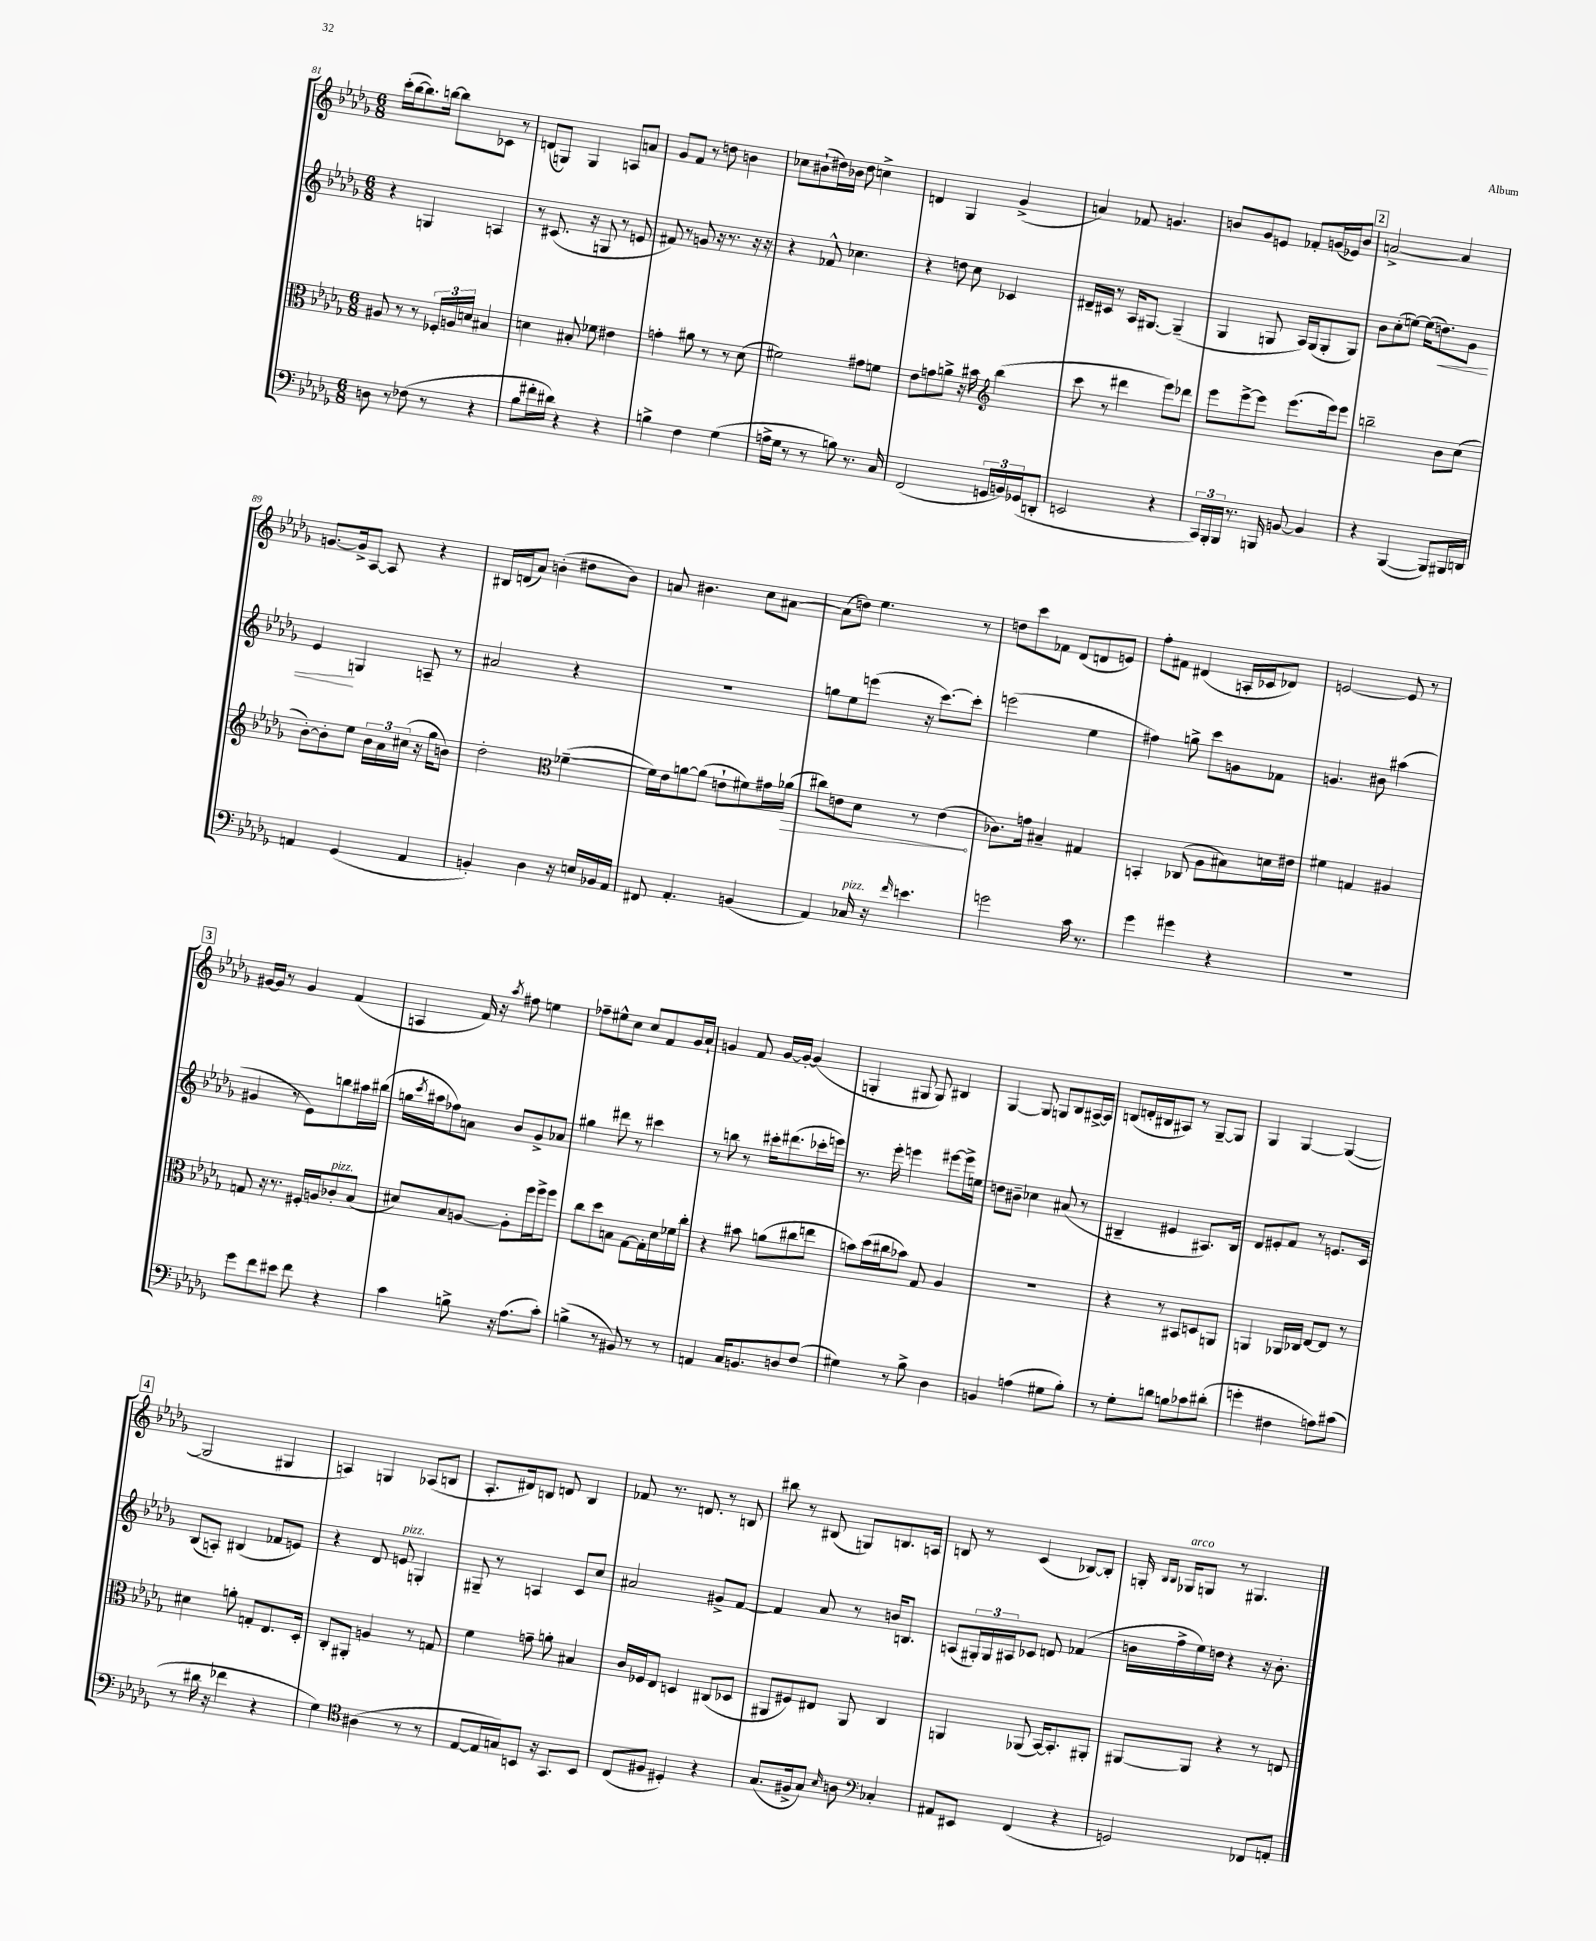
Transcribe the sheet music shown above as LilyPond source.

<<
\new StaffGroup <<
\new Staff = "s0" {
    \clef treble \key des \major \numericTimeSignature \time 6/8
    c'''16-.( bes''16~ bes''8.) b''16~ b''8 ces'8 r8 |
    d'8( g8) g4 a8 a'8 |
    ges'8 f'8 r8 d''8 b'4 |
    ces''8 bis'8-!( dis''16) bes'16 dis''8 c''4-> |
    d'4 ges4 ges'4->( |
    a'4) fes'8 g'4. |
    b'8 ges'8 e'8 fes'8-. g'16( ees'16) b'8 |
    \mark \markup { \box "2" } a'2~-> a'4 |
    g'8.~ g'16-> aes8~ aes8 r4 |
    bis16 d'16( aes'8) b'4-.( dis''8 b'8) |
    a'8 bis'4. c''8 ais'8~ |
    ais'8( d''8) ees''4. r8 |
    d''8 c'''8 fes'8 des'8( d'8 e'8) |
    f''8-. fis'8 dis'4( a16-. ces'16 des'8) |
    e'2~ e'8 r8 |
    \mark \markup { \box "3" } gis'16~ gis'16 r8 gis'4 f'4( |
    a4 f'16) r16 \acciaccatura { aes''8 } fis''8 e''4 |
    fes''8-- eis''8-^ c''8 c''8 f'8 ges'16 aes'16-! |
    g'4 f'8 g'16~ g'16~-. g'4( |
    g4-. gis8 gis8) bis4 |
    ges4~ ges8 g8 bes8 ais16~-> ais16 |
    b8( d'16-. bis16 ais8) r8 ges8~-- ges8 |
    ges4 ges4~ ges4~( |
    \mark \markup { \box "4" } ges2 gis4 |
    a4) g4 aes8( b8 |
    aes8.-. dis'16) b8 d'8 b4 |
    fes'8 r8. d'8. r8 b8 |
    bis''8 r8 bis8( g8) b8. a16 |
    b8 r8 c'4( bes8~) bes8-. |
    g16-. \grace { bes16 bes16 } ges16^\markup { \italic "arco" } g8 r8 gis4. \bar "|." |
}
\new Staff = "s1" {
    \clef treble \key des \major \numericTimeSignature \time 6/8
    r4 g4 a4 |
    r8 cis'8.( r16 g8 r8 e'8 |
    fis'8) r8 g'8 r16 r8. r16 r16 |
    r4 fes'8-^ ces''4. |
    r4 d''8 c''8 ces'4 |
    dis'16-- cis'16 r8 aes16 gis8.~ gis4--( |
    ges4 g8 aes16) g16( g8-. g8) |
    \mark \markup { \box "2" } bes'8 c''8-.( e''8~) e''16( d''8.\<) ges'8 |
    ees'4\! g4 a8-- r8 |
    ais'2 r4 |
    R2. |
    g''8 ees''8 e'''8( r16 c'''8.~) c'''8-. |
    e'''2( ees''4 |
    fis''4) g''8-> c'''8 g'8 fes'8 |
    g'4. bis'8 ais''4( |
    \mark \markup { \box "3" } gis'4 r8 ees'8) b''8 ais''16 bis''16( |
    g''16 \acciaccatura { c'''8 } ais''16 fes''8) a'8 bes'8 ges'8-> aes'8 |
    gis''4 dis'''8 r8 cis'''4 |
    r8 b''8 r8 cis'''16-. dis'''8.( ces'''16-. e'''16) |
    r8. ees'''16-. e'''4 eis'''8~ eis'''16-> e''16 |
    d''8 bis'8-- ces''4 ais'8( r8 |
    bis4-- eis'4 ais8.) bis16 |
    des'8 eis'8-. f'8 r8 e'8. c'16 |
    \mark \markup { \box "4" } bes8( a8-.) bis4( fes'8 e'8) |
    r4 des'8 e'8^\markup { \italic "pizz." } g4-. |
    gis8-- r8 a4 c'8 c''8 |
    ais'2 gis'8-> f'8~ |
    f'4 aes'8 r8 b'16 b8. |
    a8( \tuplet 3/2 { gis16-.) gis16 ais16 } ces'8 d'8 fes'4( |
    b'16 f''16-> ees''16) d''16 r4 r16 b'8.-. \bar "|." |
}
\new Staff = "s2" {
    \clef alto \key des \major \numericTimeSignature \time 6/8
    ais8 r8 r8 \tuplet 3/2 { fes16-. a16 d'16 } bis4 |
    d'4 bis8-. fes'8 eis'4 |
    g'4-. ais'8 r8 r8 des'8( |
    fis'2) gis'8 f'8 |
    ees'8 g'8 a'8-> r16 bis'16 \clef treble bes''4( |
    c'''8 r8 dis'''4 ees'''8) des'''8 |
    ees'''8 ees'''8~-> ees'''8 ees'''8.( ees'''16) ees'''8 |
    \mark \markup { \box "2" } b''2-- bes'8 c''8( |
    bes'8~-.) bes'8-. ees''8 \tuplet 3/2 { bes'16 aes'16 cis''16( } r16 ges''16 b'8) |
    des''2-. \clef alto fes'4~--( |
    fes'16) ees'16 a'8~ a'8( e'8-! fis'8) gis'16 \once \override Hairpin.circled-tip = ##t aes'16\>( |
    cis''8) e'8 des'8 r8 e'4\!( |
    ces'8.) g'16 bis4-- gis4 |
    b,4-. ces8( aes8 bis8) d'16 eis'16 |
    fis'4 g4 ais4 |
    \mark \markup { \box "3" } g8 r16 r8. fis16-. a16 ces'8-.^\markup { \italic "pizz." } bes8( |
    dis'8) bes8 a8~ a8-. f''16 f''16-> f''8 |
    c''8 des''8 b8 ges8~ ges16-. des'16 fes'16 c''16-. |
    r4 bis'8 a'8( cis''8 e''8 |
    b'8) des''16( cis''16 bes'8) ges8 aes4 |
    R2. |
    r4 r8 bis,8 d8 a,8 |
    a,4 aes,16 ces16 ees8~ ees8 r8 |
    \mark \markup { \box "4" } dis'4 a'8-. g8-. ees8. des16-. |
    c8-. ais,8-. a4 r8 g8 |
    f'4 g'8-- a'8-. bis4 |
    c'16 fes16 ees8 d4 cis8( des8 |
    ais,8 fis8) eis8 ais,8 c4 |
    a,4 aes,8( bes,16~) bes,8.-. ais,8-. |
    ais,8~ ais,8 r4 r8 e8 \bar "|." |
}
\new Staff = "s3" {
    \clef bass \key des \major \numericTimeSignature \time 6/8
    d8 r8 fes8( r8 r4 |
    bes8 fis'16-. dis'16) r4 r4 |
    b4-> f4 ges4( |
    a16-> ges16 r8 r8 b8) r8. c16 |
    f,2( \tuplet 3/2 { g,16 b,16) ges,16( } d,8-. |
    e,2 r4 |
    \tuplet 3/2 { c,16) bes,,16-. bes,,16 } r8. b,,16 b,8~ b,4 |
    \mark \markup { \box "2" } r4 bes,,4~( bes,,8) bis,,16 d,16 |
    a,4 ges,4( a,4 |
    b,4-.) des4 r16 e16 bes,16 aes,16 |
    fis,8 aes,4.-. b,4( |
    aes,4) ces16^\markup { \italic "pizz." } r16 \grace { f'16 } e'4. |
    g'2 c'16 r8. |
    ges'4 gis'4 r4 |
    R2. |
    \mark \markup { \box "3" } ges'8 f'8 eis'8 f'8 r4 |
    c'4 b8-> r16 aes8.( c'8-.) |
    b4->( r8 bis,8) r8 r8 |
    a,4 c16 b,8. d8 f8( |
    gis4) r8 bes8-> des4 |
    b,4 a4( gis8 bes8-.) |
    r8 ges8-. d'8 b8 ces'8 dis'8-.( |
    g'4-. fis4 a8) cis'8( |
    \mark \markup { \box "4" } r8 dis'16 r16 fes'4 r4 |
    ges4) \clef tenor ais4( r8 r8 |
    ees8~ ees16 g16) b,8 r16 ges,8. b,8 |
    c8( fis8 dis4-.) r4 |
    ges8.( fis16-> ges8) \grace { bes16 } a8 \clef bass ces4-. |
    ais,8 eis,8 f,4( r4 |
    g,2) fes,8 a,8-. \bar "|." |
}
>>
>>
\layout { \context { \Score currentBarNumber = #81 } }
